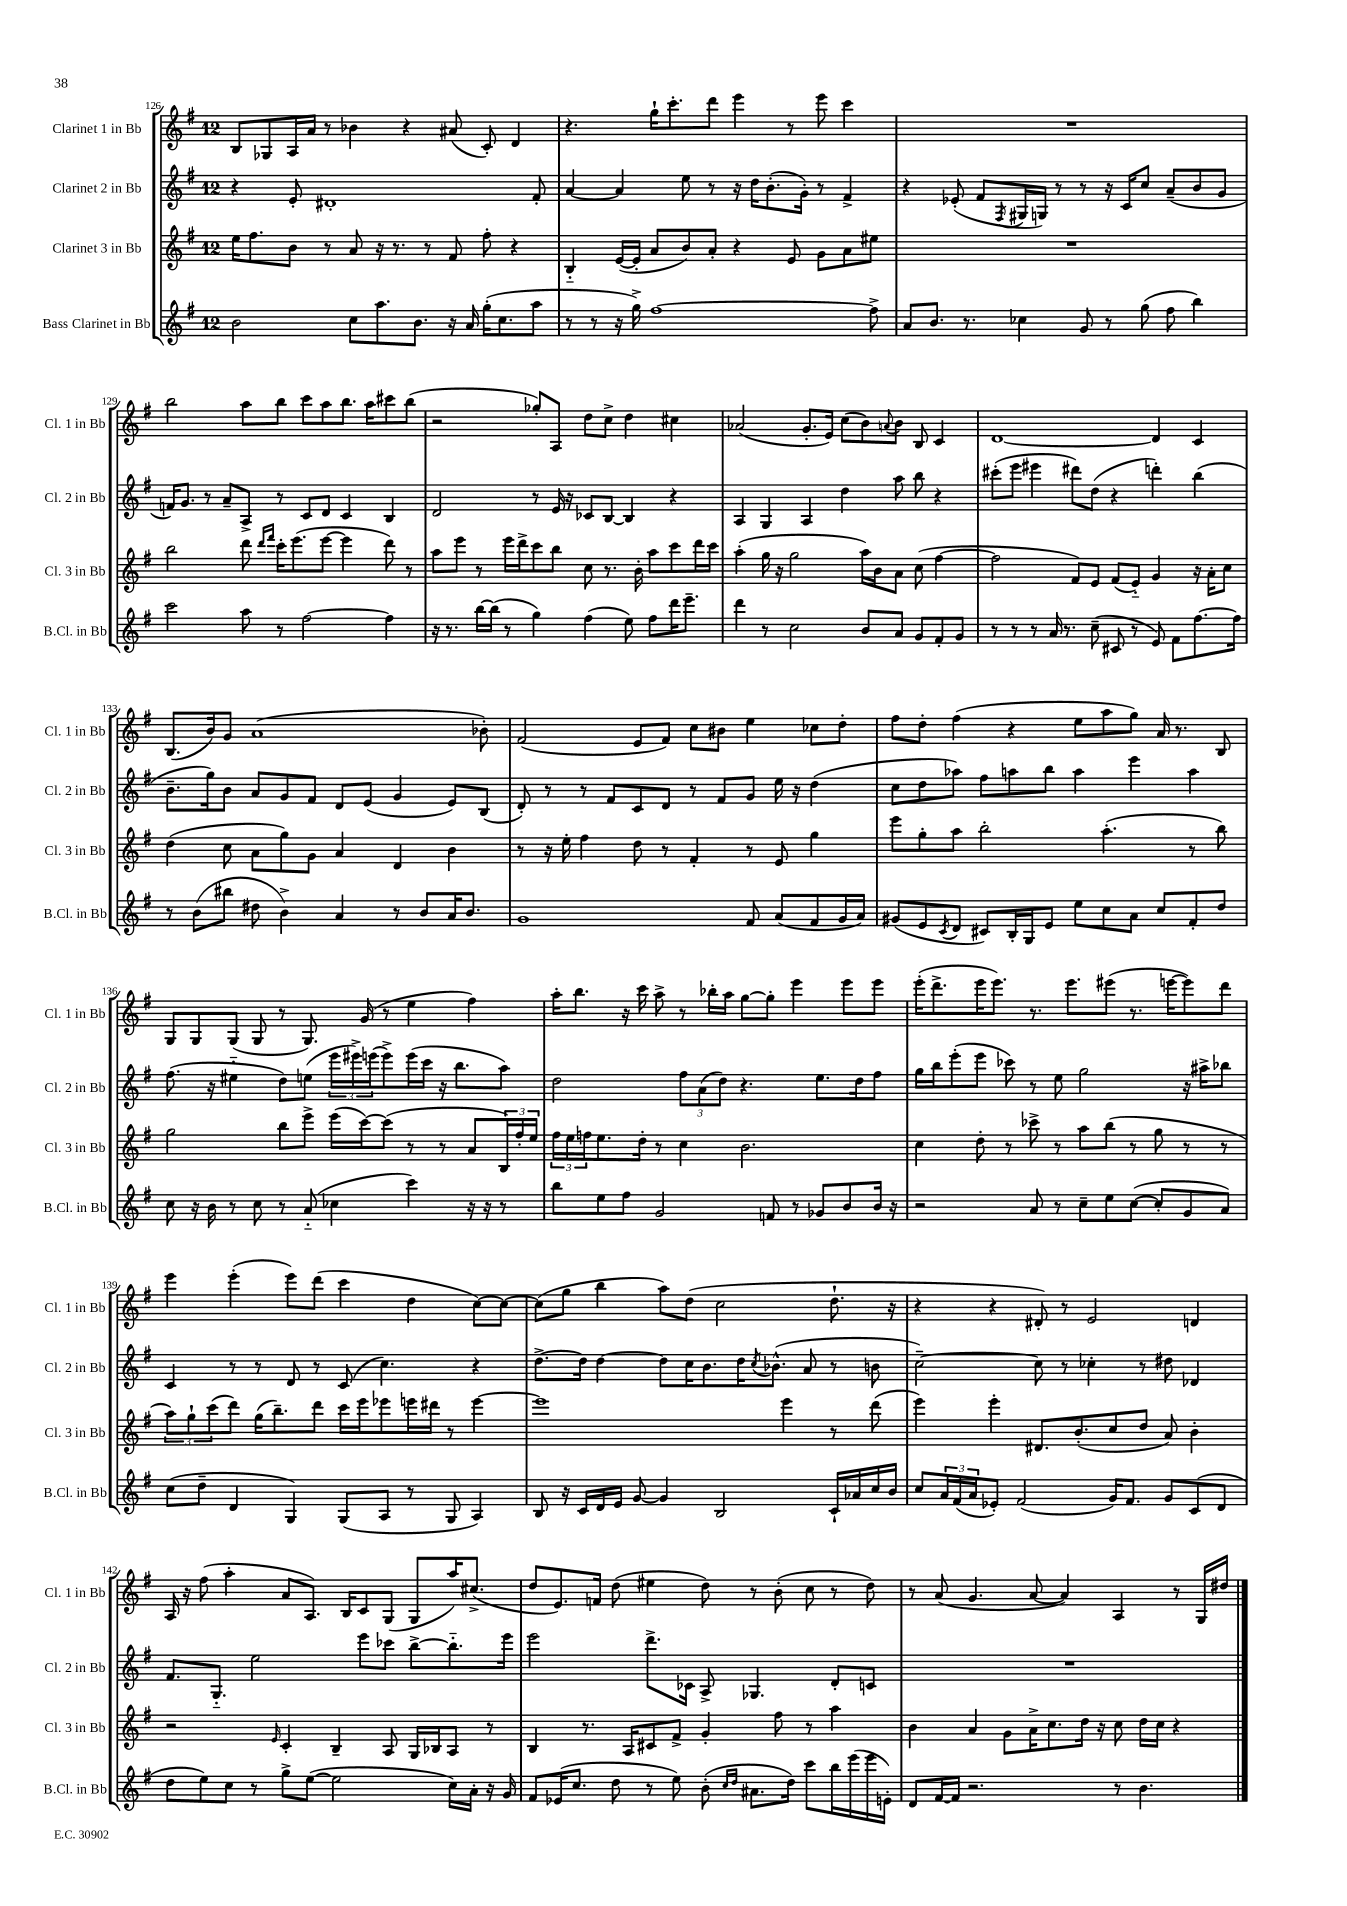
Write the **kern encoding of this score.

**kern	**kern	**kern	**kern
*part4	*part3	*part2	*part1
*staff4	*staff3	*staff2	*staff1
*I"Bass Clarinet in Bb	*I"Clarinet 3 in Bb	*I"Clarinet 2 in Bb	*I"Clarinet 1 in Bb
*I'B.Cl. in Bb	*I'Cl. 3 in Bb	*I'Cl. 2 in Bb	*I'Cl. 1 in Bb
*clefG2	*clefG2	*clefG2	*clefG2
*k[f#]	*k[f#]	*k[f#]	*k[f#]
*M12/8	*M12/8	*M12/8	*M12/8
=126	=126	=126	=126
2b\	16ee\KL	4r	8B/L
.	8.ff#\	.	.
.	.	.	8G-X/
.	8b\J	8e'/	16A/L
.	.	.	16a/JJ
.	8r	1d#X'	8r
8cc\L	8a/	.	4b-X\
8.aa\	16r	.	.
.	8.r	.	.
.	.	.	4r
8.b\J	.	.	.
.	8r	.	.
16r	8f#/	.	(8a#X/
16a/	.	.	.
(16gg'\KL	8ff#'\	.	8c'/)
8.cc\	.	.	.
.	4r	.	4d/
8aa\J	.	8f#'/	.
=127	=127	=127	=127
8r	4B/	[4a/	4.r
8r	.	.	.
16r	([16e/LL	4a/]	.
16gg^\)	16e'/JJ]	.	.
[1ff#	8a/L	.	16gg`\KL
.	.	.	8.ccc'\
.	8b/)	8ee\	.
.	8a'/J	8r	8ddd\J
.	4r	16r	4eee\
.	.	16dd\KL	.
.	.	(8.b'\	.
.	8e/	.	8r
.	.	16g'\Jk)	.
.	8g\L	8r	8eee\
.	8a\	4f#^/	4ccc\
8ff#^\]	8ee#X\J	.	.
=128	=128	=128	=128
8a/L	1.r	4r	1.r
8.b/J	.	.	.
.	.	(8e-X'/	.
8.r	.	.	.
.	.	8f#/L	.
.	.	8qF#/	.
4cc-X\	.	16G#X/L	.
.	.	16Gn/JJ)	.
.	.	8r	.
8g/	.	8r	.
8r	.	16r	.
.	.	16c/KL	.
(8gg\	.	8cc/J	.
8ff#\	.	(8a~/L	.
4bb\)	.	8b/	.
.	.	8g/J	.
!!LO:LB:g=z
=129	=129	=129	=129
2ccc\	2bb\	16fn/KL)	2bb\
.	.	8.g/J	.
.	.	8r	.
.	.	8a~/L	.
8aa\	8ddd\	8A^/J	8aa\L
.	16qqddd/LL	.	.
.	16qqfff#/JJ	.	.
8r	16ccc'\KL	8r	8bb\J
.	(8.eee\	.	.
[2ff#\	.	8c/L	8ccc\L
.	[8eee\J	8d/J	8aa\
.	4eee\]	4c/	8.bb\J
.	.	.	16aa\KL
4ff#\]	8ddd\)	4B/	8ccc#X\
.	8r	.	(8bb\J
=130	=130	=130	=130
16r	8aa\L	2d/	2r
8.r	.	.	.
.	8eee\J	.	.
[16bb\LL	8r	.	.
(16bb\JJ]	.	.	.
8r	16eee\LL	.	.
.	16ddd^\J	.	.
4gg\)	8ccc\	8r	8gg-X'/L)
.	8bb\J	16e/	8A/J
.	.	16r	.
(4ff#\	8cc\	8c-X/L	8dd\L
.	8.r	[8B/J	8cc^\J
8ee\)	.	4B/]	4dd\
.	16b'\	.	.
8ff#\L	8aa\L	.	.
16ddd\K	8ccc\	4r	4cc#X\
8.eee~\J	.	.	.
.	16ddd\L	.	.
.	16ccc\JJ	.	.
=131	=131	=131	=131
4ddd\	(4aa'\	4A/	(2a-X/
8r	16gg\	4G/	.
.	16r	.	.
2cc\	2gg\	.	.
.	.	4A/	8.g'/L
.	.	.	16e/Jk)
.	.	4dd\	(8cc\L
8b/L	16aa\LL)	.	8b\)
.	16b\J	.	.
.	.	.	8qqan/
8a/J	8a\J	8aa\	8b\J
8g/L	(8cc\	8bb\	8B/
8f#'/	[4ff#\	4r	4c/
8g/J	.	.	.
=132	=132	=132	=132
8r	2ff#\]	(8ccc#X'\L	[1d
8r	.	8eee\J	.
8r	.	4eee#X\	.
16a/	.	.	.
8.r	.	.	.
.	8f#/L)	8ddd#X\L)	.
(8cc~\	8e/J	(8dd\J	.
8c#X/	(8f#/L	4r	.
8r	8e/J)	.	.
8e/)	4g/	4dddn'\)	4d/]
8f#\L	.	.	.
[8.ff#\	16r	(4bb\	4c/
.	16a'\KL	.	.
.	8cc\J	.	.
16ff#\Jk]	.	.	.
!!LO:LB:g=z
=133	=133	=133	=133
8r	(4dd\	8.b~\L	(8.B/L
(8b\L	.	.	.
.	.	16gg\k)	16b/k)
8bb#X\J	8cc\	8b\J	8g/J
8dd#X\	8a\L	8a/L	(1a
4b^\)	8gg\)	8g/	.
.	8g\J	8f#/J	.
4a/	4a/	8d/L	.
.	.	(8e/J	.
8r	4d/	4g/	.
8b/L	.	.	.
16a/K	4b\	8e/L)	.
8.b/J	.	.	.
.	.	(8B/J	8b-X'\)
=134	=134	=134	=134
1g	8r	8d'/)	(2f#/
.	16r	8r	.
.	16ee'\	.	.
.	4ff#\	8r	.
.	.	8f#/L	.
.	8dd\	8c/	8e/L
.	8r	8d/J	8f#/J)
.	4f#'/	8r	8cc\L
.	.	8f#/L	8b#X\J
8f#/	8r	8g/J	4ee\
(8a/L	8e/	16ee\	.
.	.	16r	.
8f#/	4gg\	(4dd\	8cc-X\L
16g/L	.	.	8dd'\J
16a/JJ)	.	.	.
=135	=135	=135	=135
(8g#X/L	8eee\L	8cc\L	8ff#\L
8e/	8gg'\	8dd\	8dd'\J
8qc/	.	.	.
8d/J	8aa\J	8aa-X\J)	(4ff#\
8c#X/L)	2bb'\	8ff#\L	.
16B'/L	.	8aan\	4r
16G/J	.	.	.
8e/J	.	8bb\J	.
8ee\L	.	4aa\	8ee\L
8cc\	(4.aa'\	.	8aa\
8a\J	.	4eee\	8gg\J)
8cc/L	.	.	16a/
.	.	.	8.r
8f#'/	8r	4aa\	.
8dd/J	8bb\)	.	8B/
!!LO:LB:g=z
=136	=136	=136	=136
8cc\	2gg\	(8.ff#\	8G/L
16r	.	.	8G/
16b\	.	16r	.
8r	.	4ee#X\	(8G/J
8cc\	.	.	8G/
8r	8bb\L	8dd\L)	8r
(8a/	8eee^\J	(8een\J	8.G/)
4cc-X\	(16eee\LL	24eee\LL	.
.	.	24eee#X^\)	.
.	[16ccc\J)	.	(16g/
.	.	(24eeen\J	.
.	(8ccc\J]	8eee^\)	8r
4ccc\)	8r	(16eee\L	4ee\
.	.	16ccc\JJ	.
.	8r	16r	.
.	.	8.bb\L	.
16r	8a/L	.	4ff#\)
16r	.	.	.
8r	24B/L)	8aa\J)	.
.	24ff#'/	.	.
.	24ee/JJ	.	.
=137	=137	=137	=137
8bb\L	24ff#\LL	2dd\	16aa'\KL
.	24ee\	.	.
.	.	.	8.bb\J
.	24ffn\J	.	.
8ee\	8.ee\	.	.
8ff#\J	.	.	16r
.	16dd'\Jk	.	16ccc\
2g/	8r	.	8aa^\
.	4cc\	12ff#\L	8r
.	.	(12a\	.
.	.	.	16bb-X'\LL
.	.	12dd\J)	.
.	.	.	16aa\JJ
.	2.b\	4.r	[8gg\L
8fn/	.	.	8gg'\J]
8r	.	.	4eee\
8g-X/L	.	8.ee\L	.
8b/	.	.	8eee\L
.	.	16dd\k	.
16b/Jk	.	8ff#\J	8eee\J
16r	.	.	.
=138	=138	=138	=138
2r	4cc\	16gg\LL	(16eee'\KL
.	.	16bb\J	8.ddd^\
.	.	(8eee'\	.
.	8dd'\	8eee\J	16eee\K
.	.	.	8.eee\J)
.	8r	8ccc-X\)	.
8a/	8ccc-X^\	8r	8.r
8r	8r	8ee\	.
.	.	.	8.eee\L
8cc~\L	8aa\L	2gg\	.
8ee\	(8bb\J	.	(8eee#X\J
([8cc\J	8r	.	8.r
8cc'/L]	8gg\	.	.
.	.	.	[16eeen\KL
8g/	8r	16r	8eee\])
.	.	16aa#X^\KL	.
8a/J)	8r	8bb-X\J	8ddd\J
!!LO:LB:g=z
=139	=139	=139	=139
(8cc\L	12aa\L)	4c/	4eee\
.	12gg`\	.	.
8dd~\J	.	.	.
.	(12ccc\	.	.
4d/	8ddd\J)	8r	(4eee'\
.	(16gg\KL	8r	.
.	8.bb~\)	.	.
4G/)	.	8d/	8eee\L)
.	8ddd\J	8r	(8ddd\J
(8G/L	16ccc\LL	(8c/	4ccc\
.	16eee\J	.	.
8A/J	8eee-X\	4.cc\)	.
8r	16eeen\L	.	4dd\
.	16ddd#X\JJ	.	.
8G/	8r	.	.
4A/)	[4eee\	4r	[8cc\L)
.	.	.	8cc\J_
=140	=140	=140	=140
8B/	1eee]	[8.dd^\L	(8cc\L]
16r	.	.	8gg\J
16c/LL	.	16dd\Jk]	.
16d/	.	[4dd\	4bb\
16e/JJ	.	.	.
[8g/	.	.	.
4g/]	.	8dd\L]	8aa\L)
.	.	16cc\K	(8dd\J
.	.	8.b\	.
2B/	.	.	2cc\
.	.	16dd\K	.
.	.	8qcc/	.
.	.	(8.b-X^^\J	.
.	4eee\	.	.
.	.	8a/	.
16c`/LL	8r	8r	8.dd`\
16a-X/	.	.	.
16cc/	(8ddd\	8bn\	.
16b/JJ	.	.	16r
=141	=141	=141	=141
8cc/L	4eee\)	[2cc~\)	4r
24a/L	.	.	.
(24f#/	.	.	.
24a/J	.	.	.
8e-X'/J)	4eee'\	.	4r
(2f#/	.	.	.
.	8.d#X/L	8cc\]	8d#X'/)
.	.	8r	8r
.	(8.b'/	.	.
.	.	4cc-X'\	2e/
16g/KL)	8cc/	.	.
8.f#/J	.	.	.
.	8dd/J	8r	.
8g/L	8a/)	8dd#X\	.
(8c/	4b'\	4d-X/	4dn/
8d/J	.	.	.
!!LO:LB:g=z
=142	=142	=142	=142
8dd\L	2r	8.f#/L	16A/
.	.	.	16r
8ee\)	.	.	(8ff#\
.	.	8.G/J	.
8cc\J	.	.	4aa'\
8r	.	2ee\	.
.	16qqe/	.	.
8gg^\L	4c'/	.	8a/L
([8ee\J	.	.	8.A/J)
2ee\]	4B~/	.	.
.	.	.	16B/KL
.	.	8eee\L	8c/
.	8A/	8ccc-X\J	(8G/J
.	16G/LL	[8bb^\L	8G/L
.	16B-X/J	.	.
16cc\LL)	8A/J	8.bb\]	16aa/K)
16a'\JJ	.	.	(8.cc#X^/J
16r	8r	.	.
16g/	.	16eee\Jk	.
=143	=143	=143	=143
8f#/L	4B/	2eee\	8dd/L
(16e-X/K	.	.	8.e/)
8.cc/J	.	.	.
.	8.r	.	.
.	.	.	16fn/Jk
8dd\	.	.	(8dd\
.	16A/KL	.	.
8r	8c#X/	8.ddd^\L	4ee#X\
8ee\)	8f#^/J	.	.
.	.	16c-X\Jk	.
(8b'\	4g'/	8A^/	8dd\)
16qqcc/LL	.	.	.
16qqdd/JJ	.	.	.
8.a#X\L	.	4.G-X/	8r
.	8ff#\	.	(8b'\
16dd\Jk)	.	.	.
8ccc\L	8r	.	8cc\
16bb\L	4aa\	8d'/L	8r
(16eee\	.	.	.
16eee\	.	8cn/J	8dd\)
16en'\JJ)	.	.	.
=144	=144	=144	=144
8d/L	4b\	1.r	8r
[16f#/L	.	.	(8a/
16f#/JJ]	.	.	.
2.r	4a/	.	4.g/
.	8g\L	.	.
.	16a^\K	.	[8a/
.	8.cc\	.	.
.	.	.	4a/])
.	16dd\Jk	.	.
.	16r	.	.
8r	8cc\	.	4A/
4.b\	16dd\LL	.	.
.	16cc\JJ	.	.
.	4r	.	8r
.	.	.	16G/LL
.	.	.	16dd#X/JJ
==	==	==	==
*-	*-	*-	*-
